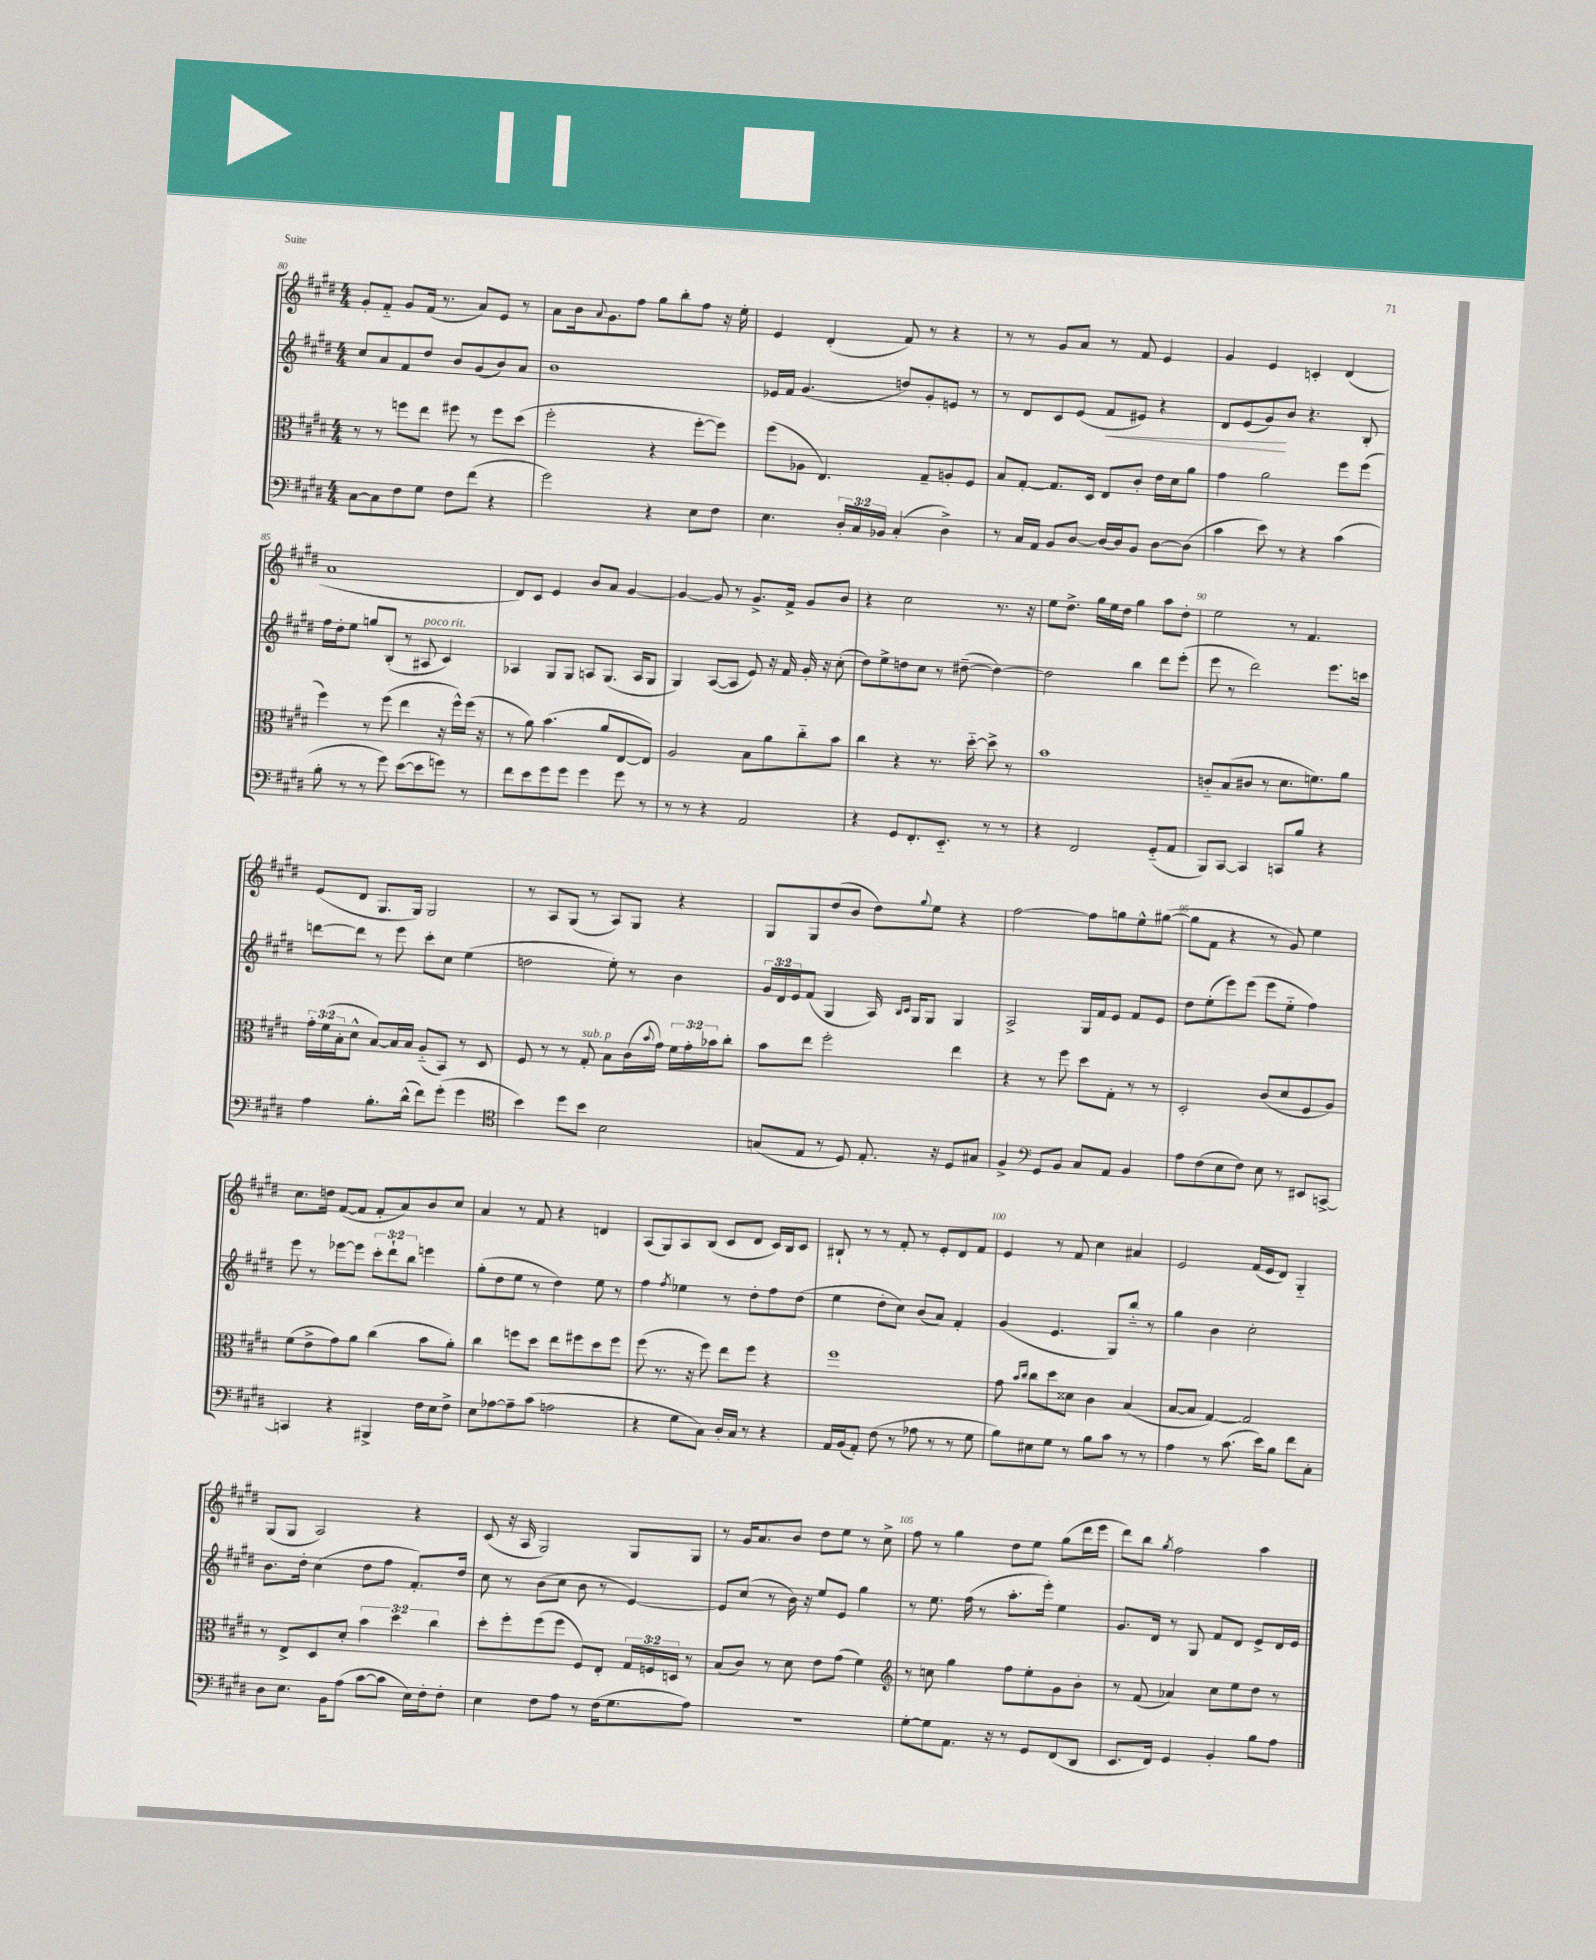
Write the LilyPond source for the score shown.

<<
\new StaffGroup <<
\new Staff = "s0" {
    \clef treble \key e \major \numericTimeSignature \time 4/4
    gis'8-. fis'8-_ gis'8 fis'16( r8. a'8) e'8 r8 |
    a'8 b'16 \appoggiatura { a'8 } gis'8. fis''8 gis''8 b''8-. fis''8 r16 e''16-. |
    e'4 dis'4-.( fis'8) r8 r4 |
    r8 r8 gis'8 a'8 r8 fis'8 e'4 |
    gis'4 e'4 c'4-. dis'4( |
    a'1 |
    dis'8) cis'8 e'4 b'8 a'8 gis'4~ |
    gis'4~ gis'8 r8 gis'8.-> fis'16-> gis'8 b'8 |
    r4 cis''2 r8. r16 |
    e''8 dis''8.-> gis''16 e''16 dis''16 gis''4 a''8 dis''8-. |
    e''2 r8 fis'4. |
    e'8( dis'8 gis8. gis16) gis2 |
    r8 a8 gis8( r8 a8) gis8 r4 |
    gis8 gis8 dis''8( b'8 dis''8) \appoggiatura { gis''8 } e''8 r4 |
    fis''2~ fis''8 g''8 e''8-^ gis''8~( |
    gis''8 fis'8 r4 r8 gis'8) e''4 |
    cis''8. d''16 fis'8~( fis'8 fis'8-. a'8) b'8 cis''8 |
    a'4 r8 fis'8 r4 d'4 |
    a8( gis8) a8 b8( cis'8 dis'8 cis'16) b16 cis'8 |
    bis8-! r8 r8 fis'8-. r8 e'8-. dis'8 fis'8 |
    e'4 r8 fis'8 cis''4 ais'4 |
    e'2 fis'16( e'16 dis'8) gis4-_ |
    gis8( gis8 a2) r4 |
    cis'8( r16 a16 gis2) gis8 gis8 |
    r8 gis'16 a'8. b'8 dis''8 e''8 r8 cis''8-> |
    fis''8 r8 gis''4 dis''8 e''8 gis''8( dis'''16 e'''16 |
    dis'''8) b''8 \acciaccatura { gis''8 } fis''2 a''4 \bar "|." |
}
\new Staff = "s1" {
    \clef treble \key e \major \numericTimeSignature \time 4/4 \override Staff.TupletNumber.text = #tuplet-number::calc-fraction-text
    cis''8 a'8 fis'8 dis''8 b'8 gis'8( b'8) a'8 |
    b'1 |
    ees'16 fis'16 gis'4.( d''8) gis'8-. e'8 r8 |
    r8 dis'8 cis'8 e'8( fis'8\< eis'8) r4 |
    dis'8 e'8( gis'8\!) b'8 r4. b8-. |
    fis''16 dis''16-. e''8 g''8 b8-.( r8 ais8^\markup { \italic "poco rit." } cis'4) |
    aes4 gis8 gis8 a8 gis8.( a16 gis8 |
    gis4) a8~( a8 e'8) r16 fis'16 gis'16-. r16 cis''8-.( |
    dis''8) e''8-> d''8 cis''8 r8 dis''8~--( dis''4~) |
    dis''2 b''4 dis'''8 e'''8-.( |
    e'''8 r8 dis'''2) e'''8. c'''16 |
    d'''8~ d'''8 r8 e'''8 cis'''8-. cis''8 e''4( |
    d''2 e''8-.) r8 b'4 |
    \tuplet 3/2 { gis'16 dis'16 e'16 } fis'8( gis4 a16) \grace { b16 cis'16 } gis16 gis8 gis4 |
    a2-> gis16 fis'16 e'8 fis'8 e'8 |
    dis''8 e''8-.( e'''8) e'''8( e'''8 e''8-_ fis''4) |
    e'''8 r8 ees'''8~ ees'''8 \tuplet 3/2 { cis'''8-. dis'''8-! b''8 } e'''4 |
    gis''8-.( dis''8 e''8 r8 dis''4) e''8 r8 |
    fis''4 \acciaccatura { fis''8 } ees''4 r8 dis''8-. fis''8 dis''8( |
    e''4 dis''8-. cis''8) b'8( a'8) fis'4-. |
    gis'4( e'4. gis8) b''8-_ r8 |
    gis''4 b'4 cis''2-. |
    b'8. dis''16-. cis''4( dis''8 fis''8 fis'8.-.) dis''16 |
    cis''8 r8 b'8( cis''8 b'8 r8 e'4~) |
    e'8 cis''8( r8 b'16) r16 e''8 e'8 gis''4 |
    r8 e''8. fis''16( r8 a''8.-. e'''16-.) e''4 |
    gis'8. dis'16 r8 gis8 fis'8 dis'8 e'8-> dis'16 e'16 \bar "|." |
}
\new Staff = "s2" {
    \clef alto \key e \major \numericTimeSignature \time 4/4 \override Staff.TupletNumber.text = #tuplet-number::calc-fraction-text
    r8 r8 f''8 e''8 fis''8 r8 fis''8 dis''8( |
    fis''2-. r4 fis''8~-. fis''8) |
    fis''8( aes8 e4.) gis8-- a8-. fis8 |
    b8 gis8~-. gis8. dis16 e8 cis'8-. e'16 dis'16 a'8 |
    gis'4 a'2 fis''8 fis''8( |
    fis''4) r8 fis''8( e''4 r16 fis''16-^) fis''16( r16 |
    r8 a'8) b'4.( a'8 e8~ e8) |
    a2 b8 a'8 cis''8-_ b'8 |
    cis''4 r4 r8. dis''16~-_ dis''8-> r8 |
    b'1 |
    c'8-_ b8( cis'8 r8 dis'8. f'8.) a'8 |
    \tuplet 3/2 { gis'16-. fis'16( b16-. } dis'8-^ b8~) b16 b16 a8-_( b,8) r8 dis8 |
    fis8 r8 r8 gis8-.^\markup { \italic "sub. p" } b8 cis'16( \appoggiatura { b'8 } gis'16) \tuplet 3/2 { fis'16 gis'16-. bes'16 } cis''8-. |
    b'8 e''8 fis''2-. e''4 |
    r4 r8 fis''8 dis''8 gis8-. r8 r8 |
    dis2-. cis'8( dis'8 fis8 a8) |
    fis'8( e'8-> gis'8) a'8 cis''4( b'8 a'8-.) |
    cis''4 f''8 dis''8 e''8 fis''8 dis''8 fis''8 |
    fis''8( r8. r16 fis''8) e''8 fis''8 r4 |
    fis''1 |
    gis'8 \grace { b'16 cis''16 } cis''8 dis''8 disis'8 cis'4 b4( |
    b8~ b8 gis4~) gis2 |
    r8 e8-> dis8 dis'8-. \tuplet 3/2 { b'4 dis''4 cis''4 } |
    dis''8-. fis''8-. fis''8( fis''8 fis8) e8-. \tuplet 3/2 { gis16 f16 d16 } r8 |
    b8( cis'8) r8 dis'8 e'8 gis'8( fis'4) |
    \clef treble r8 c''8 gis''4 fis''8 e''8-. gis'8 b'8-. |
    r8 fis'8( aes'4) cis''8 e''8 dis''8 r8 \bar "|." |
}
\new Staff = "s3" {
    \clef bass \key e \major \numericTimeSignature \time 4/4 \override Staff.TupletNumber.text = #tuplet-number::calc-fraction-text
    cis8~ cis8 fis8 gis8 fis8 fis'8( r4 |
    gis'2) r4 e8 fis8 |
    e4. \tuplet 3/2 { dis16-. cis16 bes,16 } cis4-.( dis4->) |
    r8 cis16 a,16 b,8 dis8~ dis16~ dis16 b,8 dis8~ dis8( |
    cis'4 e'8) r8 r4 cis'4( |
    b8-. r8 r8 gis'8) e'8~( e'8 g'8) r8 |
    fis'8 e'8 gis'8 gis'8 gis'4 gis'8 r8 |
    r8 r8 r4 a,2 |
    r4 gis,8 fis,8.-. e,8.-_ r8 r8 |
    r4 fis,2 gis,8-_( a,8 |
    b,,8) cis,8~ cis,4 c,8 b8 r4 |
    a4 b8.-. dis'16-^( fis'8) gis'8-.( gis'4 |
    \clef tenor b'4) dis''8 b'8 b2 |
    g8( e8 r8 dis8) e8.-. r16 dis8 gis8 |
    fis4-> \clef bass gis,8 b,8 cis8 a,8 b,4 |
    a8 fis8( e8 fis8) e8 r8 eis,8 c,8~-> |
    c,4 r4 bis,,4-> fis16 e16 fis8-> |
    e8 aes8~ aes8-- cis'8( a2 |
    r4 gis8 cis8) dis16-. cis16 r8 r4 |
    a,16 b,16( a,8-.) fis8( r8 aes8 r8 r8 gis8 |
    b8) eis8 gis8 r8 b8 cis'8 r8 r8 |
    a4 r8 cis'8.( e'16) b8 fis'8 cis8-. |
    dis8 e8. b,16 a8( cis'8~ cis'8 e16) fis16-. fis8-. |
    e4 fis8 a8 r8 fis16( gis8. a8) |
    R1 |
    gis8~-. gis8 a,8. r16 r8 gis,8 fis,8( dis,8 |
    e,8. fis,16) gis,4 b,4-. b8 a8 \bar "|." |
}
>>
>>
\layout { \context { \Score currentBarNumber = #80 \override BarNumber.break-visibility = ##(#f #t #t) barNumberVisibility = #(every-nth-bar-number-visible 5) } }
